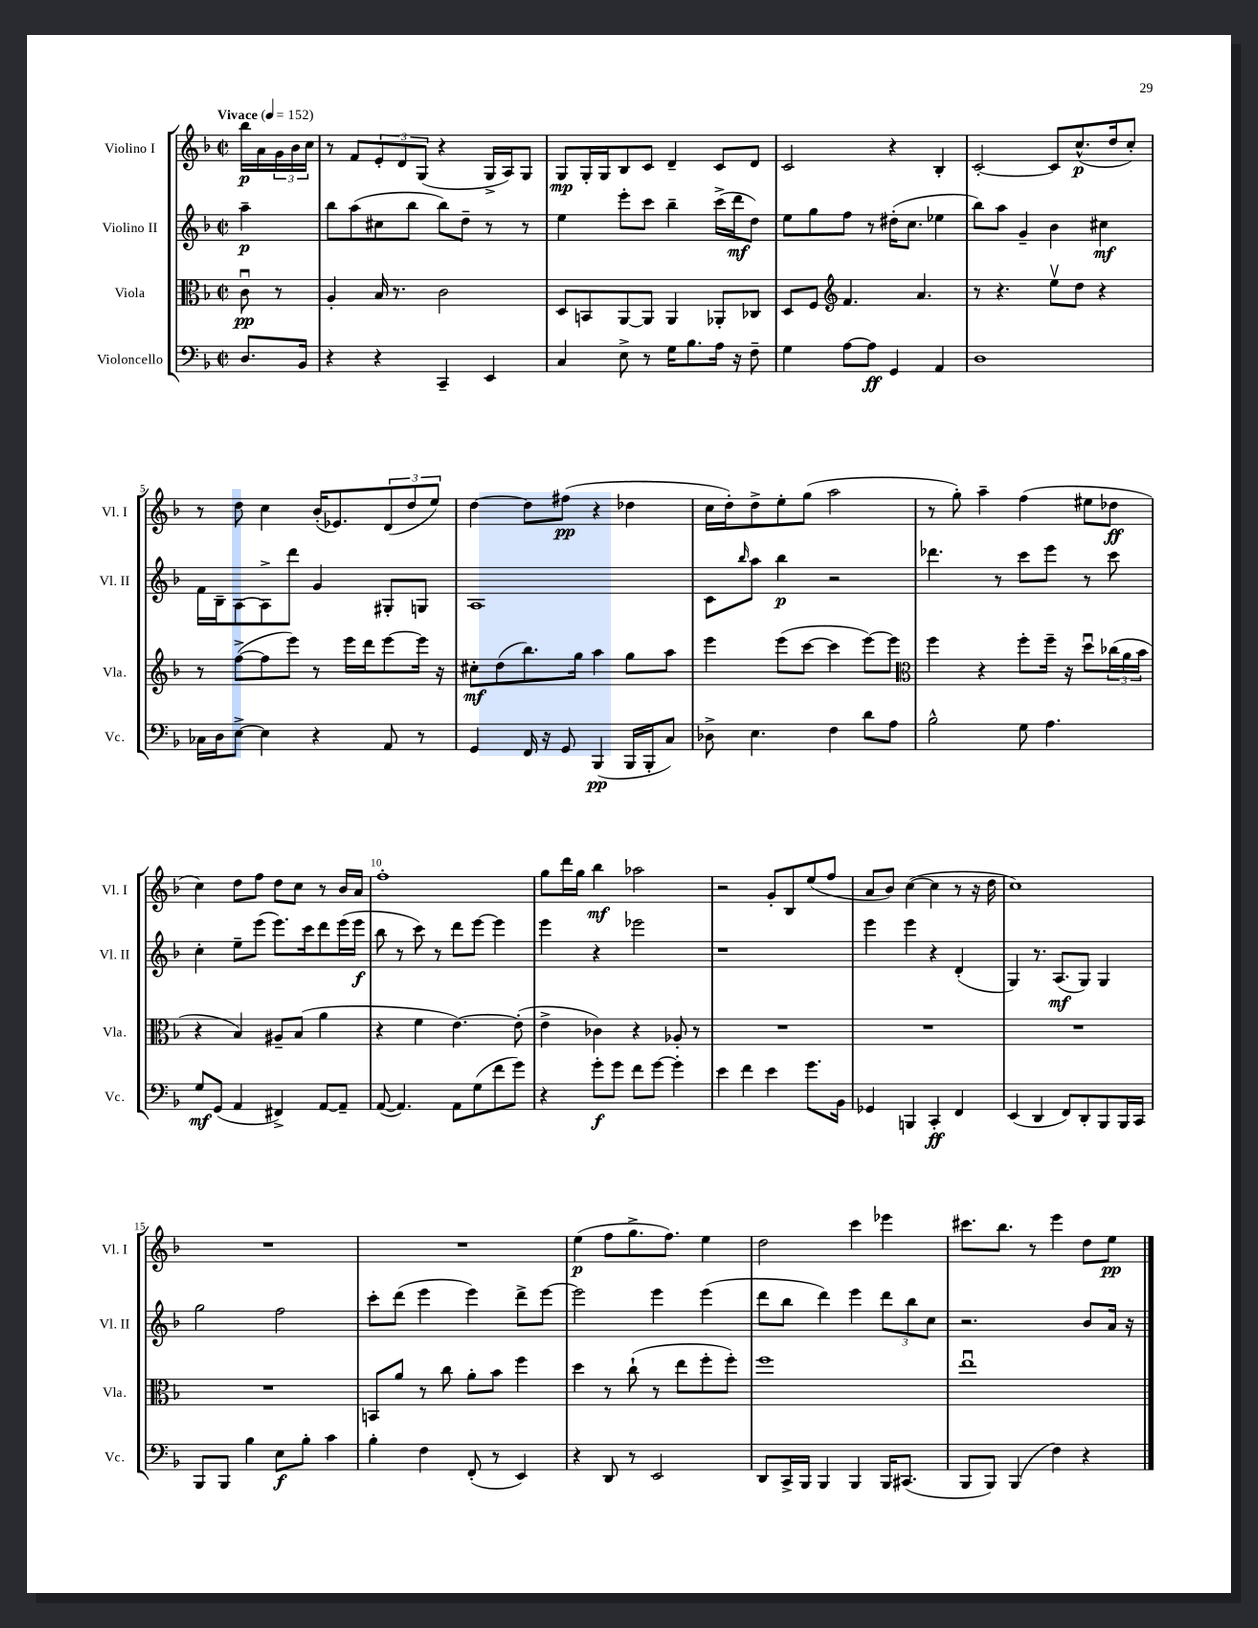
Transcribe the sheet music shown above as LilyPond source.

<<
\new StaffGroup <<
\new Staff = "s0" \with { instrumentName = "Violino I" shortInstrumentName = "Vl. I" } {
    \clef treble \key f \major \defaultTimeSignature \time 2/2 \partial 4 \tempo "Vivace" 4 = 152
    bes''16\p a'16 \tuplet 3/2 { g'16 bes'16 c''16 } |
    r8 f'8 \tuplet 3/2 { e'8-. d'8 g8( } r4 g16-> a16) g8 |
    g8\mp g16-. g16 bes8 c'8 d'4-- c'8 d'8 |
    c'2 r4 bes4-. |
    c'2~-. c'8 c''8.-^\p( d''16 c''8-.) |
    r8 d''8 c''4 bes'16-.( ees'8.) \tuplet 3/2 { d'8( d''8 e''8) } |
    d''4~ d''8 fis''8\pp( r4 des''4 |
    c''16 d''16-.) d''8-> e''8-. g''8( a''2 |
    r8 g''8-.) a''4-- f''4( eis''8 des''8\ff |
    c''4) d''8 f''8 d''8 c''8 r8 bes'16 a'16 |
    f''1-. |
    g''8 d'''16 g''16 bes''4\mf aes''2 |
    r2 g'8-. bes8 e''8( f''8 |
    a'8 bes'8) c''4~( c''4 r8 r16 d''16 |
    c''1) |
    R1 |
    R1 |
    e''4\p( f''8 g''8.-> f''8.) e''4 |
    d''2 c'''4 ees'''4 |
    cis'''8. bes''8. r8 e'''4 d''8 e''8\pp \bar "|." |
}
\new Staff = "s1" \with { instrumentName = "Violino II" shortInstrumentName = "Vl. II" } {
    \clef treble \key f \major \defaultTimeSignature \time 2/2 \partial 4
    a''4--\p |
    bes''8 a''8( cis''8 bes''8 bes''8) d''8-- r8 r8 |
    e''4 e'''8-. c'''8 bes''4-- c'''16->( d'''16\mf d''8) |
    e''8 g''8 f''8 r8 dis''16-.( c''8. ees''4 |
    bes''8) a''8 g'4-- bes'4 cis''4\mf |
    f'16 bes16-- a8~ a8-> d'''8 g'4 gis8-. g8 |
    a1 |
    c'8 \grace { bes''16 } a''8 bes''4\p r2 |
    des'''4. r8 c'''8 e'''8 r8 c'''8 |
    c''4-. e''8-- e'''8( e'''8.) c'''16 d'''8 e'''16( e'''16\f |
    bes''8 r8 c'''8) r8 d'''8 e'''8~ e'''4 |
    e'''4 r4 ees'''2 |
    r1 |
    e'''4 e'''4 r4 d'4-.( |
    g4) r8. a8.\mf( g8) g4 |
    g''2 f''2 |
    c'''8-. d'''8( e'''4 e'''4) d'''8-> e'''8~ |
    e'''2 e'''4 e'''4( |
    d'''8 bes''8 d'''4) e'''4 \tuplet 3/2 { d'''8 bes''8 c''8 } |
    r2. bes'8 a'16 r16 \bar "|." |
}
\new Staff = "s2" \with { instrumentName = "Viola" shortInstrumentName = "Vla." } {
    \clef alto \key f \major \defaultTimeSignature \time 2/2 \partial 4
    c'8\downbow\pp r8 |
    a4-. bes16 r8. c'2 |
    d8 b,8 a,8~ a,8 a,4 aes,8-. ces8 |
    d8 f8 \clef treble f'4. a'4. |
    r8 r4. e''8\upbow d''8 r4 |
    r8 f''8~->( f''8 e'''8) r8 e'''16 d'''16 e'''8~ e'''16 r16 |
    cis''8-.\mf d''8( bes''8.) g''16 a''4 g''8 a''8 |
    e'''4 e'''8( c'''8~ c'''4 e'''8~) e'''8 |
    \clef alto f''4 r4 f''8-. f''16-- r16 d''8\downbow \tuplet 3/2 { ces''16( a'16 bes'16 } |
    r4 bes4) ais8-- bes8( a'4 |
    r4 f'4 e'4.~) e'8-.( |
    e'4-> ces'4) r4 aes8-. r8 |
    R1 |
    R1 |
    R1 |
    R1 |
    b,8 a'8 r8 c''8 a'8-. bes'8 f''4 |
    d''4 r8 c''8-!( r8 e''8 f''8-. f''8-.) |
    f''1 |
    e''1\downbow \bar "|." |
}
\new Staff = "s3" \with { instrumentName = "Violoncello" shortInstrumentName = "Vc." } {
    \clef bass \key f \major \defaultTimeSignature \time 2/2 \partial 4
    d8. bes,16 |
    r4 r4 c,4-- e,4 |
    c4 e8-> r8 g16 bes8. a16 r16 f8-- |
    g4 a8~ a8\ff g,4 a,4 |
    d1 |
    ces16 d16 e8~-> e4 r4 a,8 r8 |
    g,4 f,16 r16 g,8 bes,,4\pp( bes,,16 bes,,16-. c8) |
    des8-> e4. f4 d'8 a8 |
    bes2-^ g8 a4. |
    g8\mf g,8( a,4 fis,4->) a,8~ a,8-- |
    a,8~( a,4.) a,8 g8( f'8 g'8) |
    r4 g'8-.\f g'8 f'8 g'8~ g'4-. |
    e'4 f'4 e'4 g'8. bes,16 |
    ges,4 b,,4 c,4-.\ff f,4 |
    e,4( d,4 f,8) d,8-. bes,,8 bes,,16 c,16 |
    bes,,8 bes,,8 bes4 e8\f bes8-. c'4 |
    bes4-. f4 f,8-.( r8 e,4) |
    r4 d,8 r8 e,2 |
    d,8 c,16-> bes,,16 bes,,4 bes,,4 bes,,16 cis,8.( |
    bes,,8 bes,,8) bes,,4( f4) r4 \bar "|." |
}
>>
>>
\layout { \context { \Score \override BarNumber.break-visibility = ##(#f #t #t) barNumberVisibility = #(every-nth-bar-number-visible 5) } }
